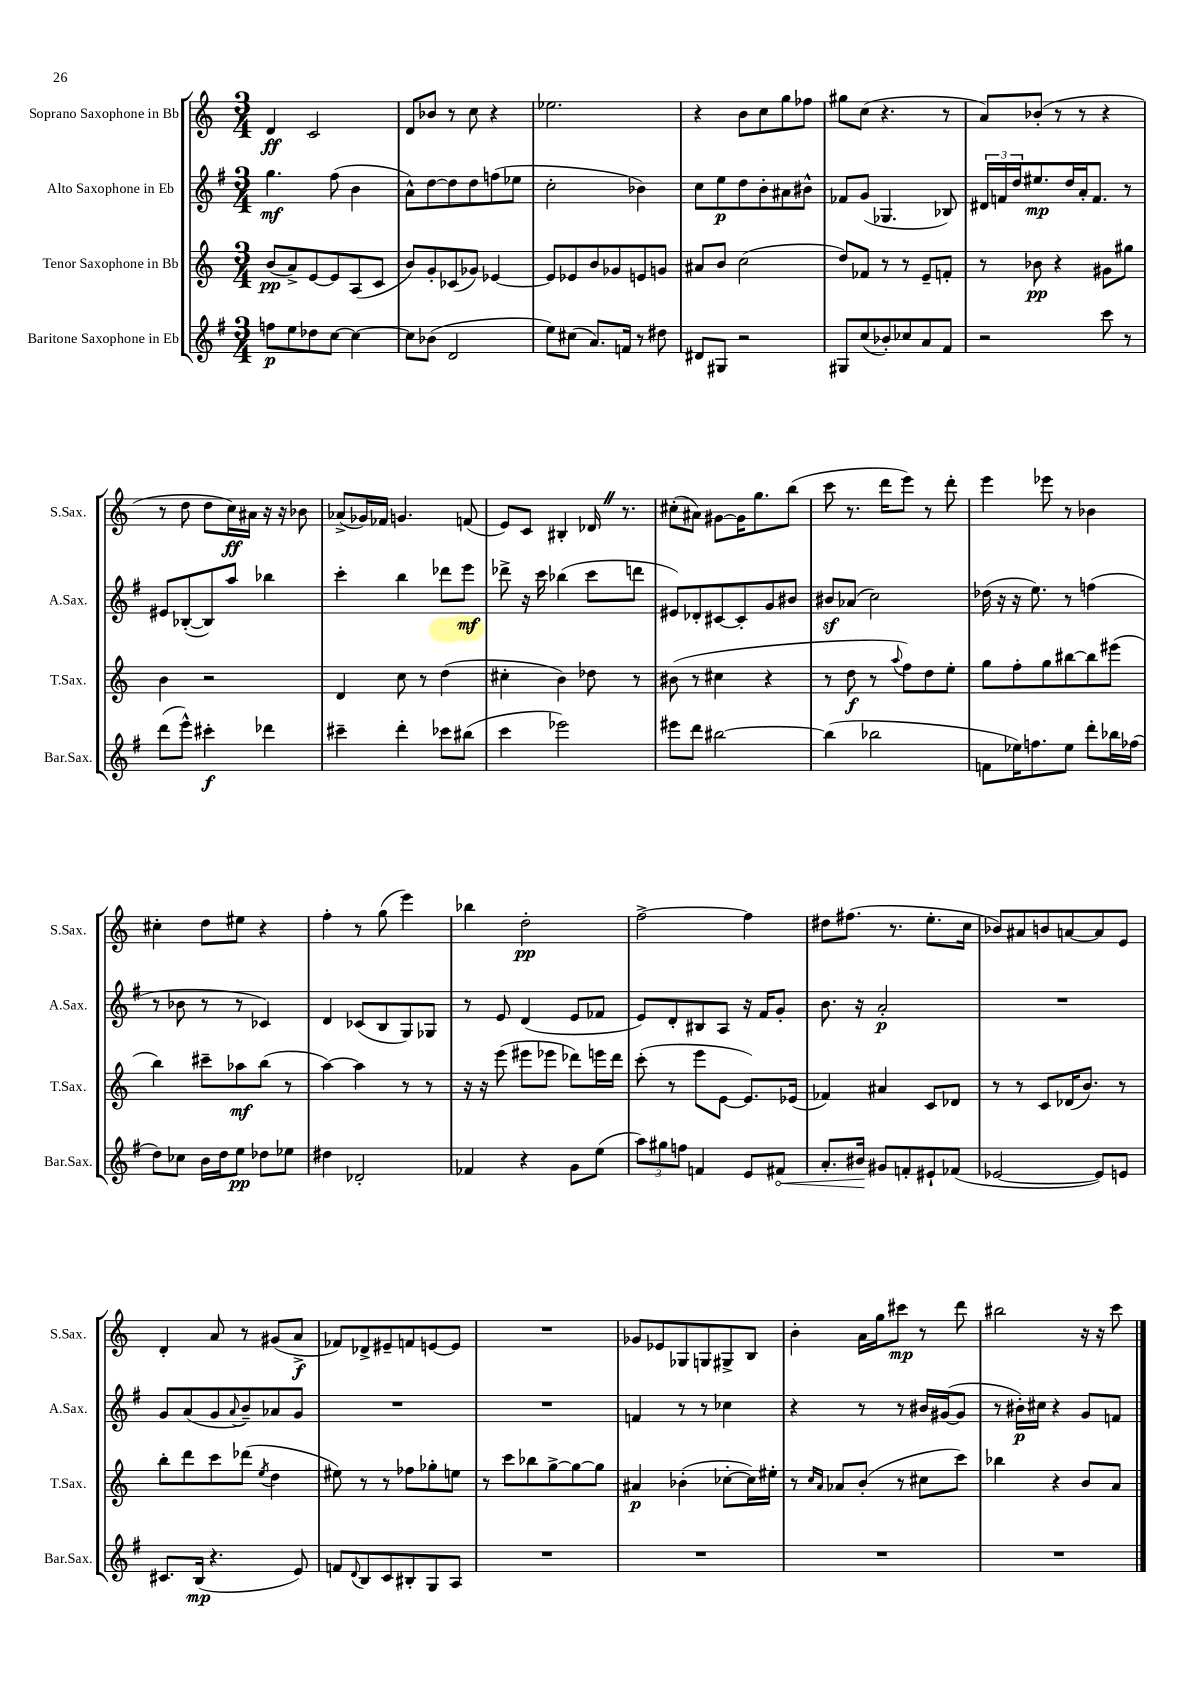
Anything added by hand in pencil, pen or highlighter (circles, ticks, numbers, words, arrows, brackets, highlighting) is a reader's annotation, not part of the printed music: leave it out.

**kern	**kern	**kern	**kern
*staff4	*staff3	*staff2	*staff1
*clefG2	*clefG2	*clefG2	*clefG2
*k[f#]	*k[]	*k[f#]	*k[]
*M3/4	*M3/4	*M3/4	*M3/4
8ff	(8b	4.gg	4d
8ee	8a^)	.	.
8dd-	[8e	.	2c
[8cc	8e]	(8ff#	.
4cc_	(8A	4b	.
.	8c	.	.
=	=	=	=
8cc]	8b)	8a^^)	8d
(8b-	8g'	[8dd	8b-
2d	(8c-	8dd]	8r
.	8g-)	8dd	8cc
.	[4e-	(8ff	4r
.	.	8ee-	.
=	=	=	=
8ee)	8e-]	2cc'	2.ee-
(8cc#	8e-	.	.
8.a)	8b	.	.
.	8g-	.	.
16f	.	.	.
8r	8e	4b-)	.
8dd#	8g	.	.
=	=	=	=
8d#	8a#	8cc	4r
8G#	8b	8ee	.
2r	(2cc	8dd	8b
.	.	8b'	8cc
.	.	8a#	8gg
.	.	8b#^^	8ff-
=	=	=	=
8G#	8dd)	8f-	8gg#
(8cc	8f-	(8g	(8cc
8b-')	8r	4.G-	4.r
8cc-	8r	.	.
8a	8e~	.	.
8f#	8f'	8B-)	8r
=	=	=	=
2r	8r	24d#	8a)
.	.	24f	.
.	.	24dd	.
.	8b-	8.ee#	(8b-'
.	4r	.	8r
.	.	16dd	.
.	.	16a'	8r
.	.	8.f	.
8ccc	8g#	.	4r
8r	8gg#	8r	.
=	=	=	=
(8ddd	4b	8e#	8r
8eee^^)	.	([8B-'	8dd
4ccc#'	2r	8B-])	8dd
.	.	8aa	16cc)
.	.	.	16a#
4ddd-	.	4bb-	16r
.	.	.	16r
.	.	.	8b-
=	=	=	=
4ccc#~	4d	4ccc'	(8a-^
.	.	.	16g-)
.	.	.	16f-
4ddd'	8cc	4bb	4.g
.	8r	.	.
8ccc-	(4dd	8ddd-	.
(8bb#	.	8eee	(8f
=	=	=	=
4ccc	4cc#'	8ddd-^	8e)
.	.	16r	8c
.	.	16ccc	.
2eee-)	4b)	(4bb-	4B#'
.	8dd-	8ccc	16d-
.	.	.	8.r
.	8r	8ddd	.
=	=	=	=
8eee#	(8b#	8e#)	(8cc#'
8ddd	8r	8d-'	8a#)
[2bb#	4cc#	[8c#	[8g#
.	.	8c#']	16g#]
.	.	.	8.gg
.	4r	8g	.
.	.	8b#	(8bb
=	=	=	=
(4bb#]	8r	8b#	8ccc
.	8dd	(8a-	8.r
2bb-	8r	2cc)	.
.	.	.	16ddd
.	8qqaa	.	.
.	8ff)	.	8eee)
.	8dd	.	8r
.	8ee'	.	8ddd'
=	=	=	=
8f	8gg	(16dd-	4eee
.	.	16r	.
16ee-)	8ff'	16r	.
8.ff	.	8.ee)	.
.	8gg	.	8eee-
8ee-	[8bb#	8r	8r
8ddd'	8bb#]	(4ff	4b-
16bb-	(8eee#	.	.
(16ff-	.	.	.
=	=	=	=
8dd)	4bb)	8r	4cc#'
8cc-	.	8b-	.
16b	8ccc#~	8r	8dd
16dd	.	.	.
8ee	8aa-	8r	8ee#
8dd-	(8bb	4c-)	4r
8ee-	8r	.	.
=	=	=	=
4dd#	[4aa)	4d	4ff'
2d-'	4aa]	(8c-	8r
.	.	8B	(8gg
.	8r	8G)	4eee)
.	8r	8G-	.
=	=	=	=
4f-	16r	8r	4bb-
.	16r	.	.
.	(8eee	8e	.
4r	8eee#	(4d	2dd'
.	8eee-	.	.
8g	8ddd-)	8e	.
(8ee	16eee	8f-	.
.	16ddd-	.	.
=	=	=	=
12aa)	(8ccc'	8e)	[2ff^
12gg#	.	.	.
.	8r	8d'	.
12ff	.	.	.
4f	8eee	8B#	.
.	[8e	8A	.
8e	8.e])	16r	4ff]
.	.	16f#	.
8f#	.	8g'	.
.	(16e-	.	.
=	=	=	=
8.a'	4f-)	8.b	8dd#
.	.	.	(8.ff#
16b#	.	16r	.
8g#	4a#	2a'	.
.	.	.	8.r
8f'	.	.	.
8e#`	8c	.	8.ee'
(8f-	8d-	.	.
.	.	.	16cc
=	=	=	=
[2e-	8r	2.r	8b-)
.	8r	.	8a#
.	8c	.	8b
.	(16d-	.	[8a
.	8.b)	.	.
8e-])	.	.	8a]
8e	8r	.	8e
=	=	=	=
8.c#	8bb'	8g	4d'
.	8ddd	(8a	.
(16B	.	.	.
4.r	8ccc	8g	8a
.	.	8qqa	.
.	(8ddd-	8b~)	8r
.	8qee	.	.
.	4dd	8a-	(8g#
8e)	.	8g	8a^
=	=	=	=
8f	8ee#)	2.r	8f-)
8qqd	.	.	.
8B	8r	.	8d-^
8c	8r	.	8e#~
8B#'	8ff-	.	8f
8G	8gg-'	.	[8e
8A	8ee	.	8e]
=	=	=	=
2.r	8r	2.r	2.r
.	8ccc	.	.
.	8bb-	.	.
.	[8gg^	.	.
.	8gg_	.	.
.	8gg]	.	.
=	=	=	=
2.r	4a#	4f	8g-
.	.	.	8e-
.	(4b-'	8r	8G-
.	.	8r	8G
.	[8cc-'	4cc-	8G#^
.	16cc-])	.	8B
.	16ee#'	.	.
=	=	=	=
2.r	8r	4r	4b'
.	16qqcc	.	.
.	16qqa	.	.
.	8a-	.	.
.	(8b'	8r	16a
.	.	.	16gg
.	8r	8r	8ccc#
.	8cc#	16b#	8r
.	.	([16g#	.
.	8ccc)	8g#]	8ddd
=	=	=	=
2.r	4bb-	8r	2bb#
.	.	16b#')	.
.	.	16cc#	.
.	4r	4r	.
.	8b	8g	16r
.	.	.	16r
.	8a	8f	8ccc
==	==	==	==
*-	*-	*-	*-
